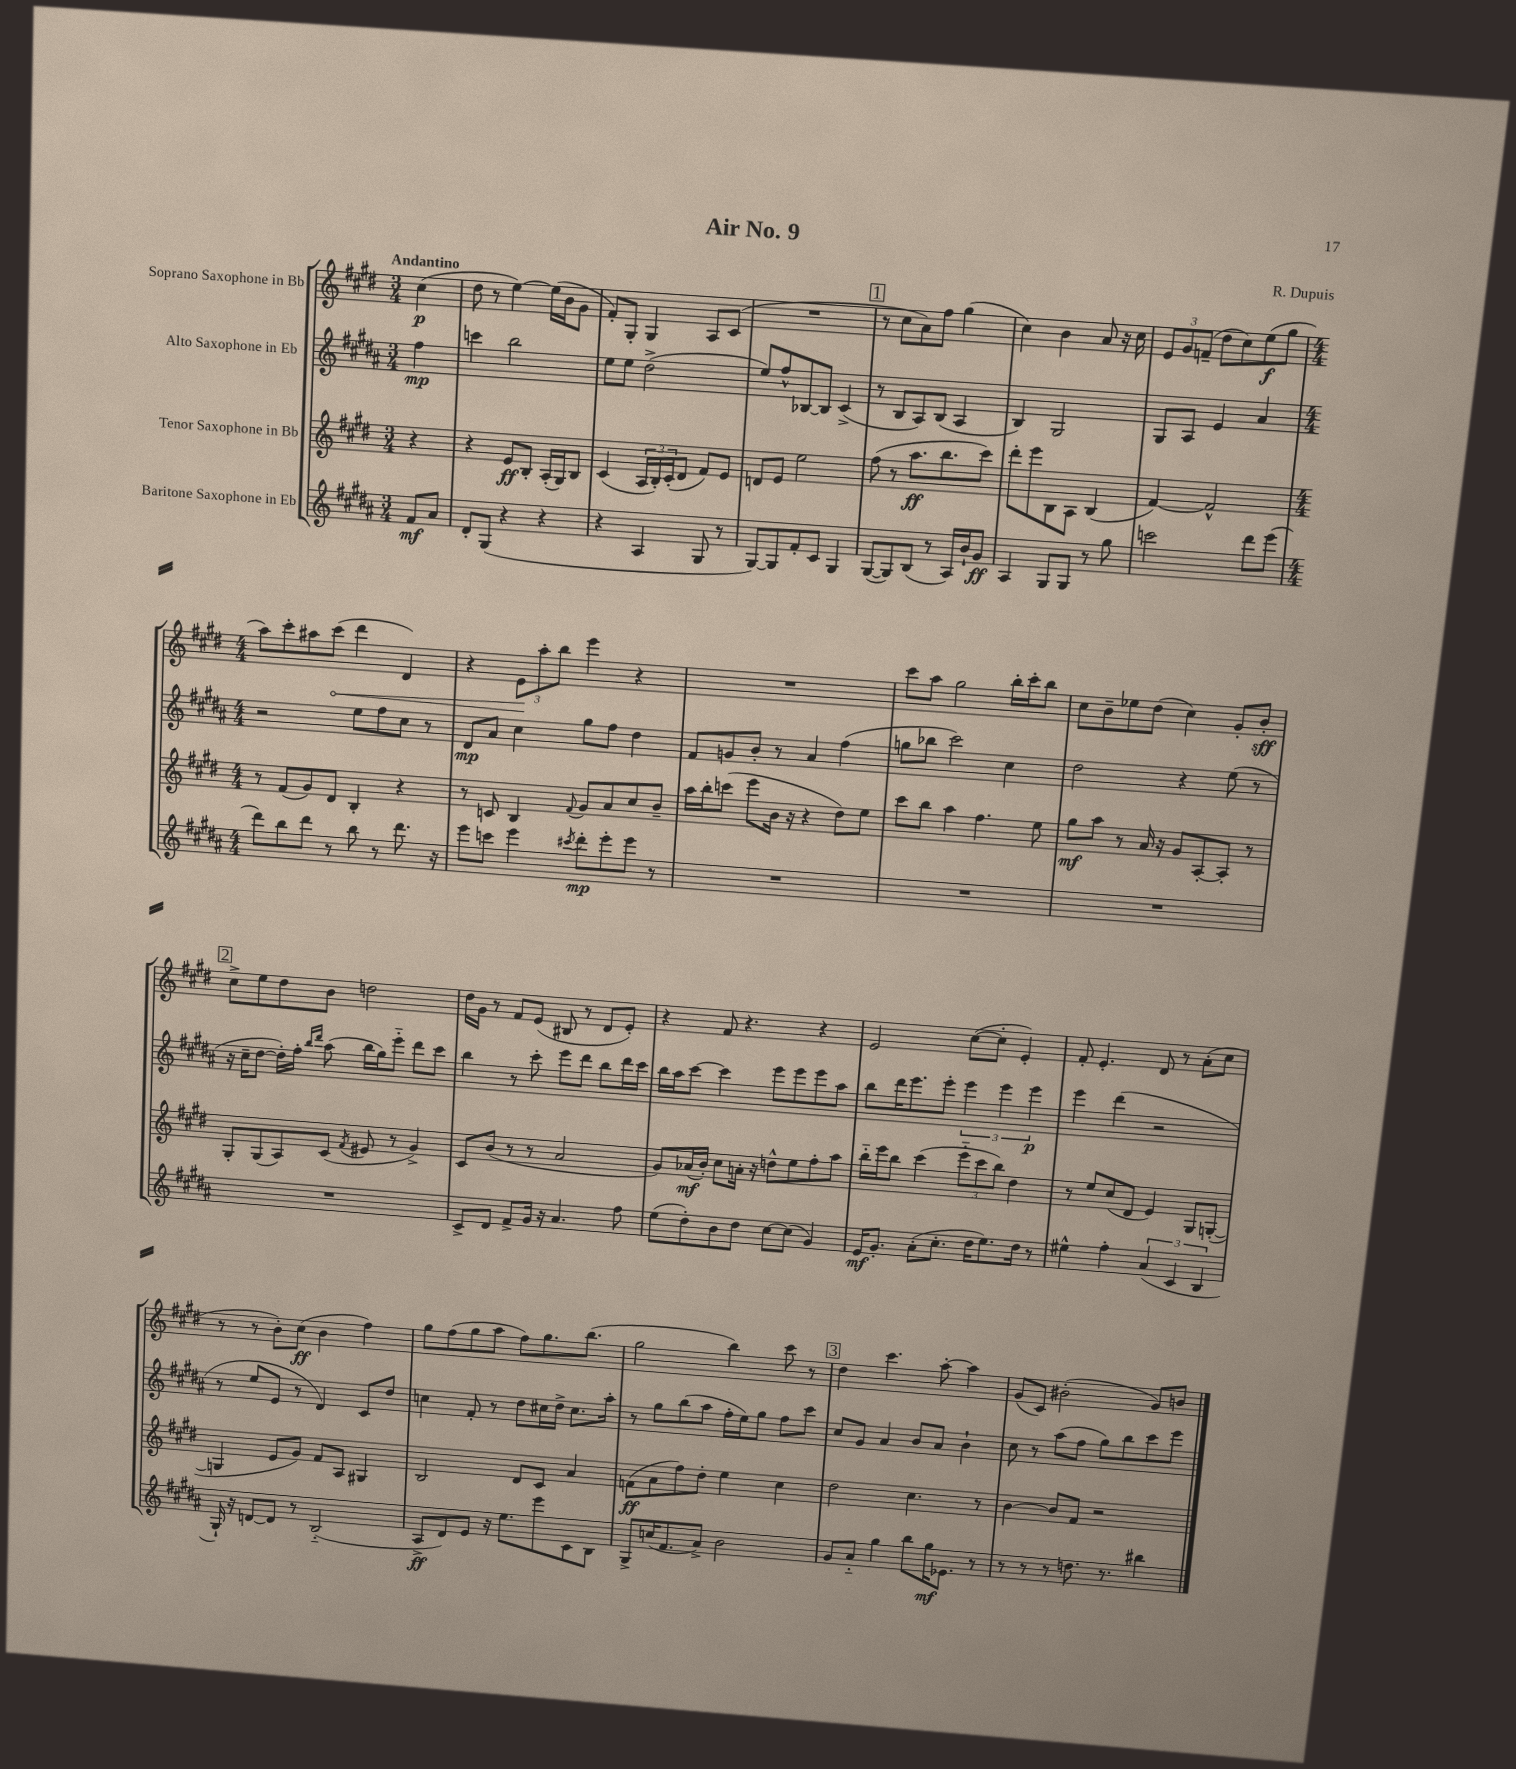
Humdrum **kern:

**kern	**kern	**kern	**kern
*staff4	*staff3	*staff2	*staff1
*clefG2	*clefG2	*clefG2	*clefG2
*k[f#c#g#d#a#]	*k[f#c#g#d#]	*k[f#c#g#d#a#]	*k[f#c#g#d#]
*M3/4	*M3/4	*M3/4	*M3/4
8f#	4r	4ff#	(4cc#
8a#	.	.	.
=	=	=	=
8d#'	4r	4ccc	8dd#
(8G#	.	.	8r
4r	8e	2bb	[4ee)
.	8B'	.	.
4r	(16A'	.	(16ee]
.	16G#)	.	16b
.	8B	.	8g#
=	=	=	=
4r	(4c#	8ee	8f#')
.	.	8ee	8G#'
4A#	24A	(2dd#^	4G#
.	24B')	.	.
.	(24c#'	.	.
.	8d#	.	.
8G#	8f#)	.	8A
8r	8e	.	(8c#
=	=	=	=
[8G#)	8d	8ee)	2.r
8G#]	8e	8ff#^^	.
8f#'	2ee	[8B-	.
8c#	.	8B-]	.
4G#	.	(4c#^	.
=	=	=	=
([8G#	(8ff#	8r	8r
8G#])	8r	8B	8cc#
(8B	8.aa	8A#)	8a)
8r	.	(8B	8ff#
.	8.bb	.	.
16A#)	.	4A#	(4gg#
16b`	.	.	.
8g#	8ccc#)	.	.
=	=	=	=
4A#	8ddd#'	4B)	4cc#)
.	8eee	.	.
8G#	8B	2G#	4b
8G#	8A	.	.
8r	(4B	.	8a
8gg#	.	.	16r
.	.	.	16cc#
=	=	=	=
2ccc	[4f#)	8G#	12e
.	.	.	12g#
.	.	8A#	.
.	.	.	(12f~
.	2f#^^]	4e	8dd#
.	.	.	8cc#)
8ddd#	.	4a#	(8ee
(8eee	.	.	8gg#
=	=	=	=
*M4/4	*M4/4	*M4/4	*M4/4
8ddd#)	8r	2r	8aa)
8bb	(8f#	.	8ccc#'
8ddd#	8g#)	.	8aa#
8r	8d#	.	(8ccc#
8bb	4B'	8ee	4ddd#
8r	.	8ff#	.
8.ddd#	4r	8cc#	4d#)
.	.	8r	.
16r	.	.	.
=	=	=	=
8eee	8r	8d#	4r
8ccc	8c	8a#	.
4eee	4B	4cc#	12e
.	.	.	12aa'
.	.	.	12bb
8qccc#	8qqf#	.	.
8ddd#'	8g#	8gg#	4eee
8eee'	8a	8ff#	.
8eee	8cc#	4dd#	4r
8r	8b~	.	.
=	=	=	=
1r	16aa	8f#	1r
.	16bb'	.	.
.	(8ccc	8g	.
.	8eee	8b'	.
.	16b	8r	.
.	16r	.	.
.	4r	4a#	.
.	8dd#)	(4ff#	.
.	8ee	.	.
=	=	=	=
1r	8ccc#	8gg	8ccc#
.	8bb	8bb-	8aa
.	4aa	2ccc#)	2gg#
.	4.ff#	.	.
.	.	4cc#	16bb'
.	.	.	16ccc#'
.	8ee	.	8bb
=	=	=	=
1r	8gg#	2dd#	8cc#
.	8aa	.	8b~
.	8r	.	8ee-
.	16a	.	(8dd#
.	16r	.	.
.	8g#	4r	4cc#)
.	[8A'	.	.
.	8A']	(8ee	8g#'
.	8r	8r	8b'
=	=	=	=
1r	8G#'	16r	8cc#^
.	.	16cc#~	.
.	(8G#	[8dd#	8ee
.	8A)	16dd#'])	8dd#
.	.	16ff#'	.
.	.	16qqbb	.
.	.	16qqddd#	.
.	(8c#	(8aa#	8b
.	8qf#	.	.
.	8e#	16bb	2dd
.	.	16gg#)	.
.	8r	8eee'~	.
.	4g#^)	8ddd#	.
.	.	8ccc#	.
=	=	=	=
8c#^	8c#	4bb	16dd#
.	.	.	16g#
8d#	(8b	.	8r
8f#^	8r	8r	8f#
16g#	8r	8ccc#'	(8e
16r	.	.	.
4.a#	2a	8eee	8B#
.	.	8ddd#	8r
.	.	8bb	8d#
8ff#	.	16ddd#	8e')
.	.	16ccc#	.
=	=	=	=
(8ee	8g#)	16bb	4r
.	.	16aa#	.
8dd#')	(16a-	[8ccc#	.
.	16b')	.	.
8b	8cc#	4ccc#]	8f#
8dd#	16a'	.	4.r
.	16r	.	.
[8cc#	8dd^^	8eee	.
(8cc#]	8ee	8eee	.
4g#)	8ff#'	8eee	4r
.	8aa	8aa#	.
=	=	=	=
16e	16bb'~	8bb	2e
8.g#'	16eee	.	.
.	8bb	16ddd#	.
.	.	8.eee	.
(8a#'	(4ccc#	.	.
8.cc#'	.	8eee'	.
.	12eee'~	6eee	([8cc#
16dd#	.	.	.
.	12ccc#	.	.
8.ee)	.	.	8cc#']
.	12bb)	6eee	.
.	4dd#	.	4e')
16dd#	.	.	.
.	.	6eee	.
8r	.	.	.
=	=	=	=
4ee#^^	8r	4eee	8f#'
.	8ee	.	4.e'
4ff#'	(8cc#	(4ddd#	.
.	8d#	.	.
(6a#	4e)	2r	8d#
.	.	.	8r
6c#	.	.	.
.	8G#	.	(8a'
6B	.	.	.
.	([8G'	.	8cc#
=	=	=	=
16G#`)	4G]	8r	8r
16r	.	.	.
[8d	.	8ee	8r
8d]	8e	8e	8b')
8r	8g#)	8r	(8cc#
(2B'~	8f#	4d#)	4b
.	8A	.	.
.	4G#	8c#	4ff#)
.	.	8dd#	.
=	=	=	=
8A#^	2B	4cc	8gg#
8d#)	.	.	(8ff#
8e	.	8f#'	8gg#
16r	.	8r	8aa
8.ee	.	.	.
.	8d#	8dd#	8ff#)
8eee	8c#	16cc#	8.gg#
.	.	16dd#^	.
8c#	4a	8.cc#	.
.	.	.	(8.bb
8B	.	.	.
.	.	16aa#'	.
=	=	=	=
8G#^	(8f	8r	2gg#
(16cc	8a	8gg#	.
8.f#	.	.	.
.	8ff#)	(8bb	.
8a#^)	8dd#'	8aa#	.
2b	4ee	16ff#'	4bb)
.	.	16ee)	.
.	.	8gg#	.
.	4cc#	8ff#	8ccc#
.	.	8ccc#	8r
=	=	=	=
8g#	2dd#	8cc#	4dd#
8a#'~	.	8g#	.
4gg#	.	4a#	4.ccc#
8bb	4.cc#	8b	.
16gg#	.	8a#	[8aa'
8.e-	.	.	.
.	.	4b`	4aa]
8r	8r	.	.
=	=	=	=
8r	[4b	8cc#	(8g#
8r	.	8r	8c#)
8r	8b]	(8aa#	(2b#'
8.dd	8f#	8ff#	.
.	2r	8gg#)	.
8.r	.	.	.
.	.	8bb	.
4bb#	.	8ccc#	8g#)
.	.	8eee	8b
==	==	==	==
*-	*-	*-	*-
